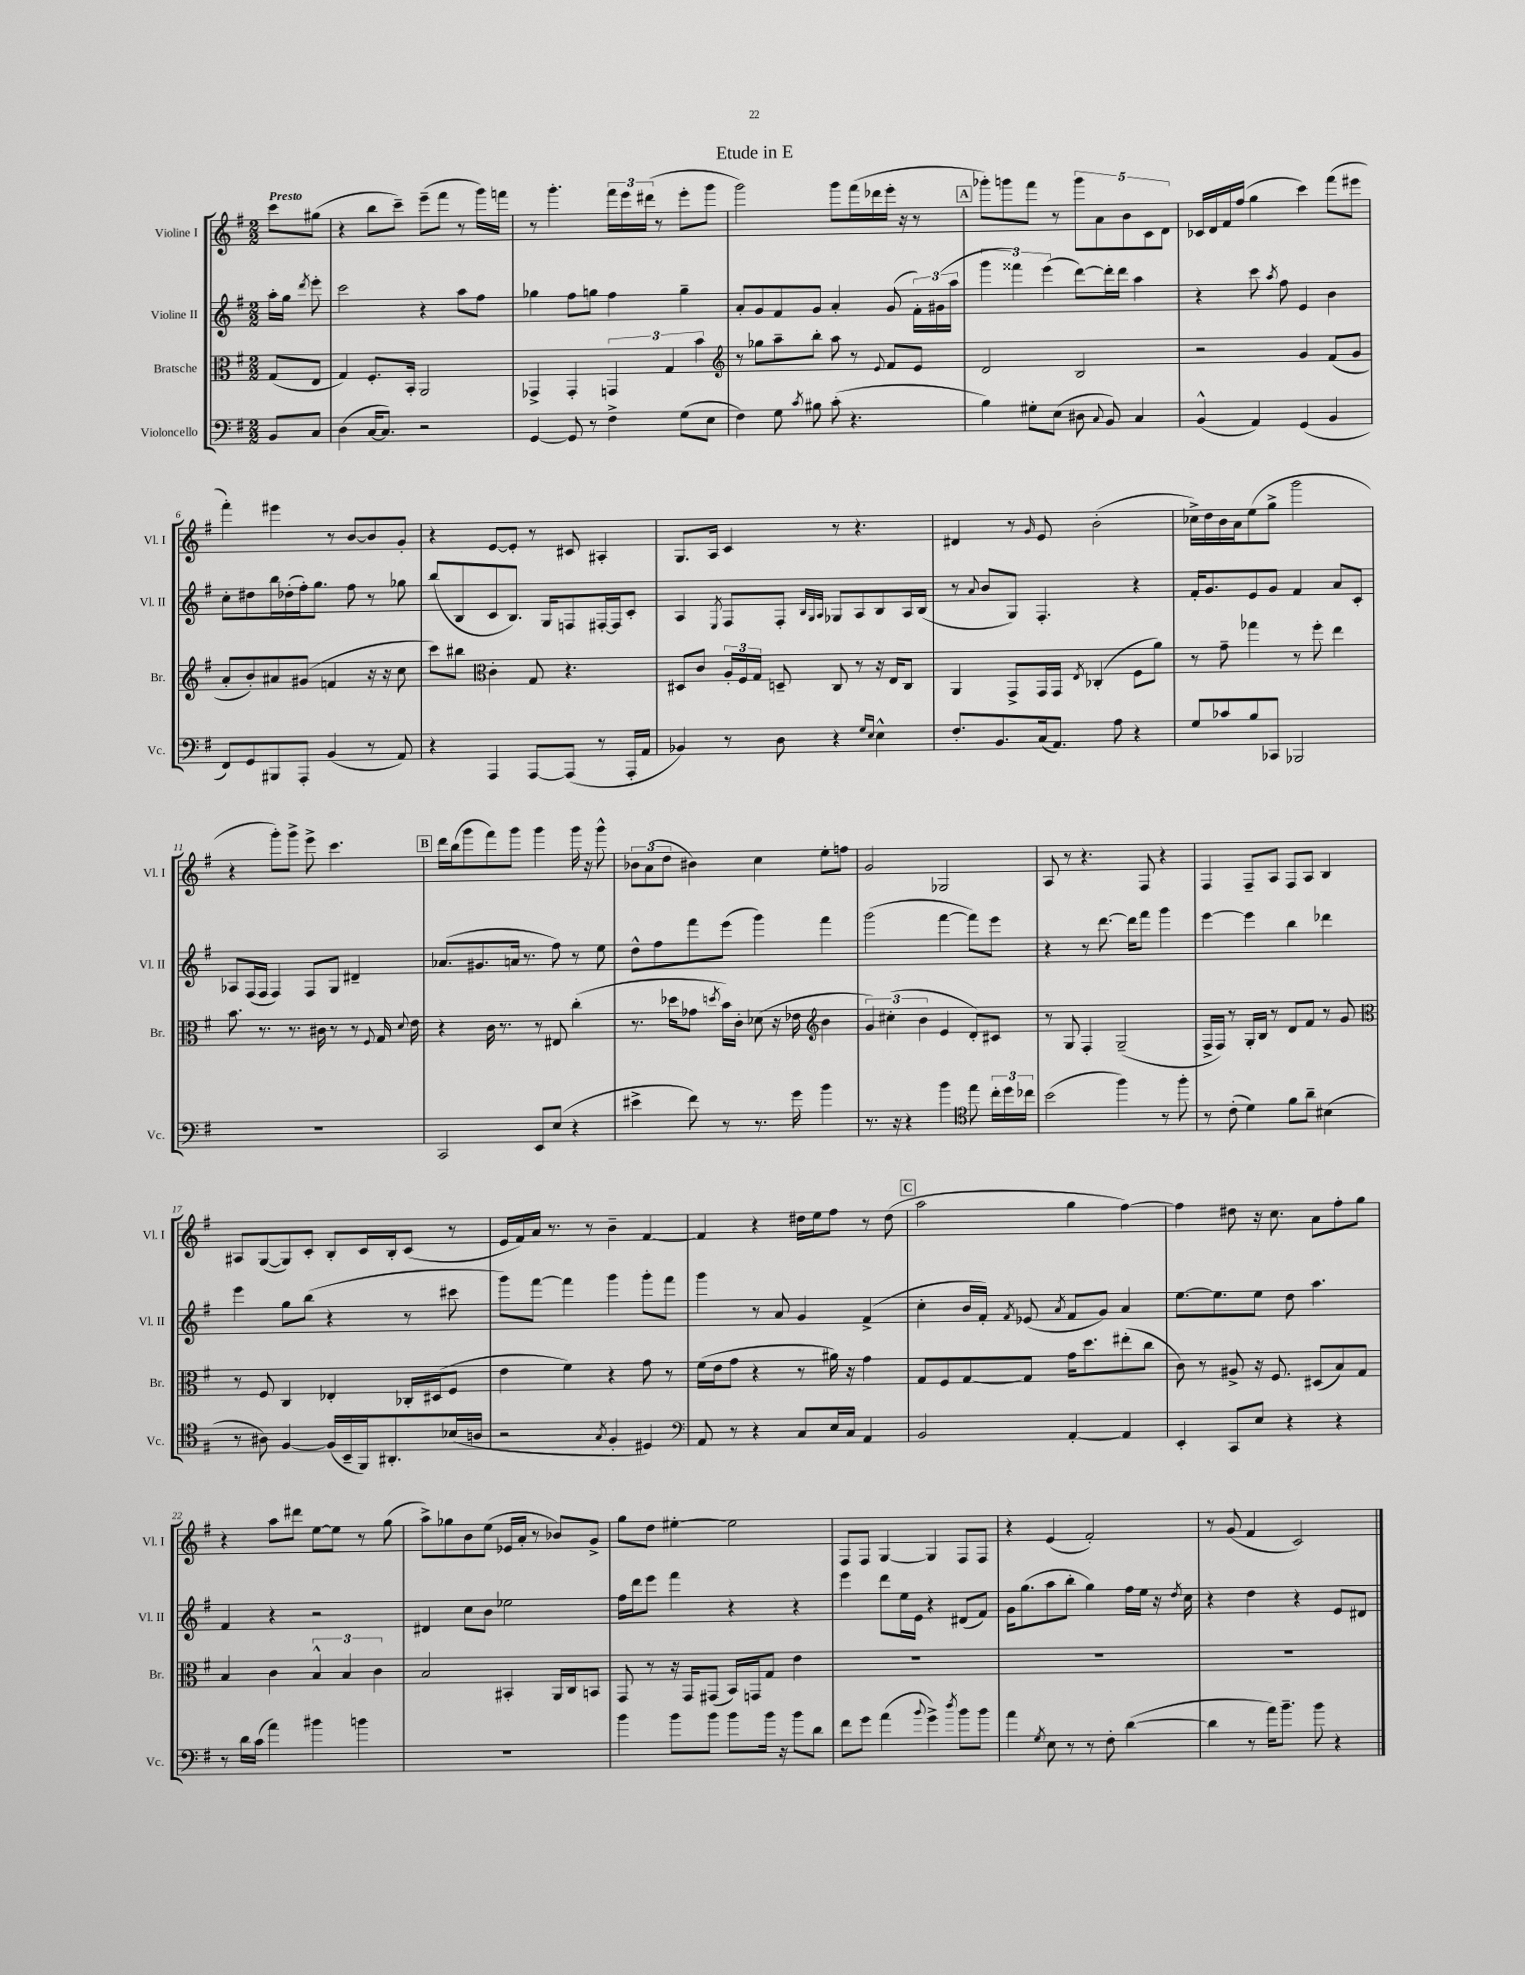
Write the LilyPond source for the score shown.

\header { title = "Etude in E" }
<<
\new StaffGroup <<
\new Staff = "s0" \with { instrumentName = "Violine I" shortInstrumentName = "Vl. I" } {
    \clef treble \key g \major \numericTimeSignature \time 2/2 \partial 4 \tempo "Presto"
    \autoBeamOff c'''8[ gis''8]( |
    r4 b''8[ c'''8]--) e'''8[--( fis'''8] r8 g'''16[) f'''16] |
    r8 g'''4.-. \tuplet 3/2 { fis'''16[ e'''16 dis'''16]( } r8 e'''8[-. g'''8] |
    g'''2) g'''8[ fis'''16( des'''16 e'''16]-. r16 r8 |
    \mark \markup { \box "A" } ges'''8[-.) g'''8 fis'''8] r8 \tuplet 5/4 { g'''8[ a'8 b'8 c'8 d'8] } |
    ces'16[ d'16 fis'16 fis''16]( g''4 c'''4) fis'''8[( eis'''8] |
    fis'''4-.) eis'''4 r8 b'8[~ b'8 g'8]-. |
    r4 e'8[~ e'8]-. r8 cis'8 ais4-. |
    g8.[ a16] c'4 r8 r4. |
    dis'4 r8 \grace { g'16 } e'8 b'2-.( |
    ces''16[->) d''16 b'16 a'16 e''8( g''8]-> g'''2 |
    r4 g'''8[-.) g'''8]-> e'''8-> c'''4. |
    \mark \markup { \box "B" } d'''16[ b''16( g'''8 fis'''8) g'''8] g'''4 g'''16 r16 g'''8-^ |
    \tuplet 3/2 { bes'8[ a'8( d''8] } bis'4) c''4 e''8[-. f''8] |
    g'2 ges2 |
    a8 r8 r4. fis8 r4 |
    fis4 fis8[-- a8] fis8[ a8] b4 |
    ais8[ g8~( g8) c'8]-. b8[-. c'16 b16-. c'8]( r8 |
    e'16[ fis'16) a'16] r8. r8 b'4-- fis'4~ |
    fis'4 r4 dis''16[ e''16 fis''8] r8 dis''8( |
    \mark \markup { \box "C" } a''2 g''4 fis''4~) |
    fis''4 dis''8 r16 c''8. a'8[ fis''8-. g''8] |
    r4 a''8[ dis'''8] e''8[~ e''8] r8 g''8( |
    a''8[->) ges''8 b'8 e''8]( ees'16[ a'16]-. r8 bes'8[) g'8]-> |
    g''8[ d''8] eis''4~-. eis''2 |
    fis8[ fis8] g4~ g4 fis8[ fis8] |
    r4 e'4( fis'2-.) |
    r8 g'8( fis'4 c'2) \bar "|." |
}
\new Staff = "s1" \with { instrumentName = "Violine II" shortInstrumentName = "Vl. II" } {
    \clef treble \key g \major \numericTimeSignature \time 2/2 \partial 4
    \autoBeamOff a''16[-. g''16] \acciaccatura { d'''8 } e'''8-. |
    c'''2 r4 a''8[ fis''8] |
    ges''4 fis''8[ g''8] fis''4 g''4-- |
    a'8[-. g'8 fis'8 g'8] a'4-. g'8( \tuplet 3/2 { fis'16[-.) gis'16( a''16] } |
    \mark \markup { \box "A" } \tuplet 3/2 { g'''4 fisis'''4) e'''4( } d'''8[~) d'''16-. d'''16] a''4 |
    r4 c'''8 \acciaccatura { a''8 } fis''8 e'4 b'4 |
    c''8[-. dis''8 b''16 des''16-.( fis''16-.) g''8.] fis''8 r8 ges''8 |
    b''8[( b8 c'8 b8.]) g16[ f8 fis16~-. fis16 c'8]-. |
    a4 \acciaccatura { e8 } fis8[ fis8]-. \grace { b32[ g32 a32] } ges8[ a8 b8 a16 b16]( |
    r8 \appoggiatura { a'8 } b'8[ g8]) fis4.-. r4 |
    fis'16[-. g'8. e'8 g'8] fis'4 a'8[ c'8]-. |
    aes8[ fis16( fis16] fis4) fis8[ g8] dis'4-- |
    \mark \markup { \box "B" } aes'8.[( gis'8. a'16] r8. fis''8) r8 e''8 |
    d''8[-^ fis''8 fis'''8 e'''8]( g'''4) fis'''4 |
    g'''2( fis'''4~ fis'''8[) e'''8] |
    r4 r8 d'''8.~ d'''16[ fis'''8] g'''4 |
    e'''4~ e'''4 b''4 des'''4 |
    e'''4 g''8[ b''8]( r4 r8 cis'''8 |
    g'''8[) fis'''8]~ fis'''4 g'''4 g'''8[-. fis'''8] |
    g'''4 r8 a'8 g'4 fis'4->( |
    \mark \markup { \box "C" } c''4-. b'16[ fis'16]-.) \acciaccatura { fis'8 } ees'8( \acciaccatura { a'8 } fis'8[ g'8]) a'4 |
    e''8.[~ e''8. e''8] d''8 a''4. |
    fis'4 r4 r2 |
    dis'4 c''8[ b'8] ees''2 |
    fis''16[ d'''16 e'''8] fis'''4 r4 r4 |
    e'''4 d'''8[ e''16 e'16] r4 dis'8[( fis'8]) |
    g'16[ g''8.( a''8 b''8]-. g''4) fis''16[ e''16] r16 \acciaccatura { d''8 } c''16 |
    r4 d''4 r4 e'8[ dis'8] \bar "|." |
}
\new Staff = "s2" \with { instrumentName = "Bratsche" shortInstrumentName = "Br." } {
    \clef alto \key g \major \numericTimeSignature \time 2/2 \partial 4
    \autoBeamOff g8[( e8] |
    g4) fis8.[-. b,16]-. a,2 |
    ges,4-> ges,4-. \tuplet 3/2 { g,4 g4 b'4 } |
    \clef treble r8 ges''8[ a''8-- b''8]-. a''8 r8 \appoggiatura { e'8 } fis'8[ e'8] |
    \mark \markup { \box "A" } d'2 b2 |
    r2 g'4 fis'8[( g'8] |
    a'8[-. b'8-.) ais'8 gis'8]( f'4 r16 r16 c''8 |
    c'''8[) bis''8] \clef alto c'4-. g8 r4. |
    dis8[ c'8] \tuplet 3/2 { a16[-. fis16 g16] } d8-- c8 r8 r16 e16[ c8] |
    a,4 g,8[-> g,16 g,16] \acciaccatura { e8 } ces4-.( fis8[ a'8]) |
    r8 g'8-- ges''4 r8 fis''8-. e''4 |
    b'8. r8. r8. cis'16 r8 r8 \appoggiatura { fis8 } g16 \appoggiatura { d'8 } e'16 |
    \mark \markup { \box "B" } r4 c'16 r8. r8 eis8 c''4-.( |
    r8. des''16[ ges'8] \acciaccatura { d''8 } b'16[) c'16]-. des'8( r16 ees'16 \clef treble b'4 |
    \tuplet 3/2 { g'4) cis''4-.( b'4 } e'4 d'8[-.) cis'8] |
    r8 g8 fis4-. g2--( |
    fis16[-> fis16]) r8 g16[-. b16] r8 d'8[ fis'8] r8 g'8 |
    \clef alto r8 fis8 c4 ees4-. ces16[-. dis16( fis8] |
    e'4 fis'4) r4 g'8 r8 |
    fis'16[( e'16 g'8] r4 r8 ais'16) r16 g'4 |
    \mark \markup { \box "C" } g8[ fis8 g8~ g8] g'16[ d''8. eis''8-.( c''8] |
    c'8) r8 ais8-> r16 fis8. dis8[( b8) g8] |
    b4 c'4 \tuplet 3/2 { b4-^ b4 c'4 } |
    b2 bis,4-. a,16[ c16 b,8] |
    g,8 r8 r16 g,16[ gis,8]( b,16[) g,16 g8] e'4 |
    R1 |
    R1 |
    R1 \bar "|." |
}
\new Staff = "s3" \with { instrumentName = "Violoncello" shortInstrumentName = "Vc." } {
    \clef bass \key g \major \numericTimeSignature \time 2/2 \partial 4
    \autoBeamOff b,8[ c8] |
    d4( c16[~ c8.]) r2 |
    g,4~ g,8 r8 fis4-> g8[( e8] |
    fis4) g8 \acciaccatura { c'8 } bis8 c'8-.( r4. |
    \mark \markup { \box "A" } b4) gis8[-. e8]( dis8 \appoggiatura { c8 } b,8) c4 |
    b,4-^( a,4) g,4( b,4 |
    fis,8[) g,8 bis,,8 a,,8]-. b,4( r8 a,8) |
    r4 a,,4 a,,8[~ a,,8]( r8 a,,16[-. a,16] |
    bes,4) r8 d8 r4 \grace { g16[ e16] } e4-^ |
    fis8.[-. b,8. c16( a,8.]) a8 r4 |
    g8[ ces'8 b8 ces,8] bes,,2 |
    R1 |
    \mark \markup { \box "B" } c,2 e,8[ e8]( r4 |
    eis'4-> fis'8) r8 r8. g'16 b'4 |
    r8. r16 r4 b'4 \clef tenor e''8 \tuplet 3/2 { c''16[-. d''16 ces''16] } |
    b'2( fis''4) r8 fis''8-. |
    r8 c'8-.( d'4) fis'8[ a'8]-- bis4( |
    r8 ais8) fis4~ fis16[( b,16-- fis,16) ais,8.-. bes16( a16] |
    r2 \acciaccatura { g8 } fis4-. dis4) |
    \clef bass a,8 r8 r4 c8[ e16 c16] a,4 |
    \mark \markup { \box "C" } b,2 a,4~-. a,4 |
    e,4-. c,8[ e8] r4 r4 |
    r8 d'16[ c'16]( a'4) bis'4 b'4 |
    R1 |
    b'4 b'8[ b'8] b'8[ b'16] r16 b'8[ d'8] |
    fis'8[ g'8] a'4( \appoggiatura { b'8 } g'4->) \acciaccatura { d''8 } b'8[ b'8] |
    a'4 \acciaccatura { g8 } e8 r8 r8 fis8-. d'4~( |
    d'4 r8 a'16[) b'8.]-- b'8 r4 \bar "|." |
}
>>
>>
